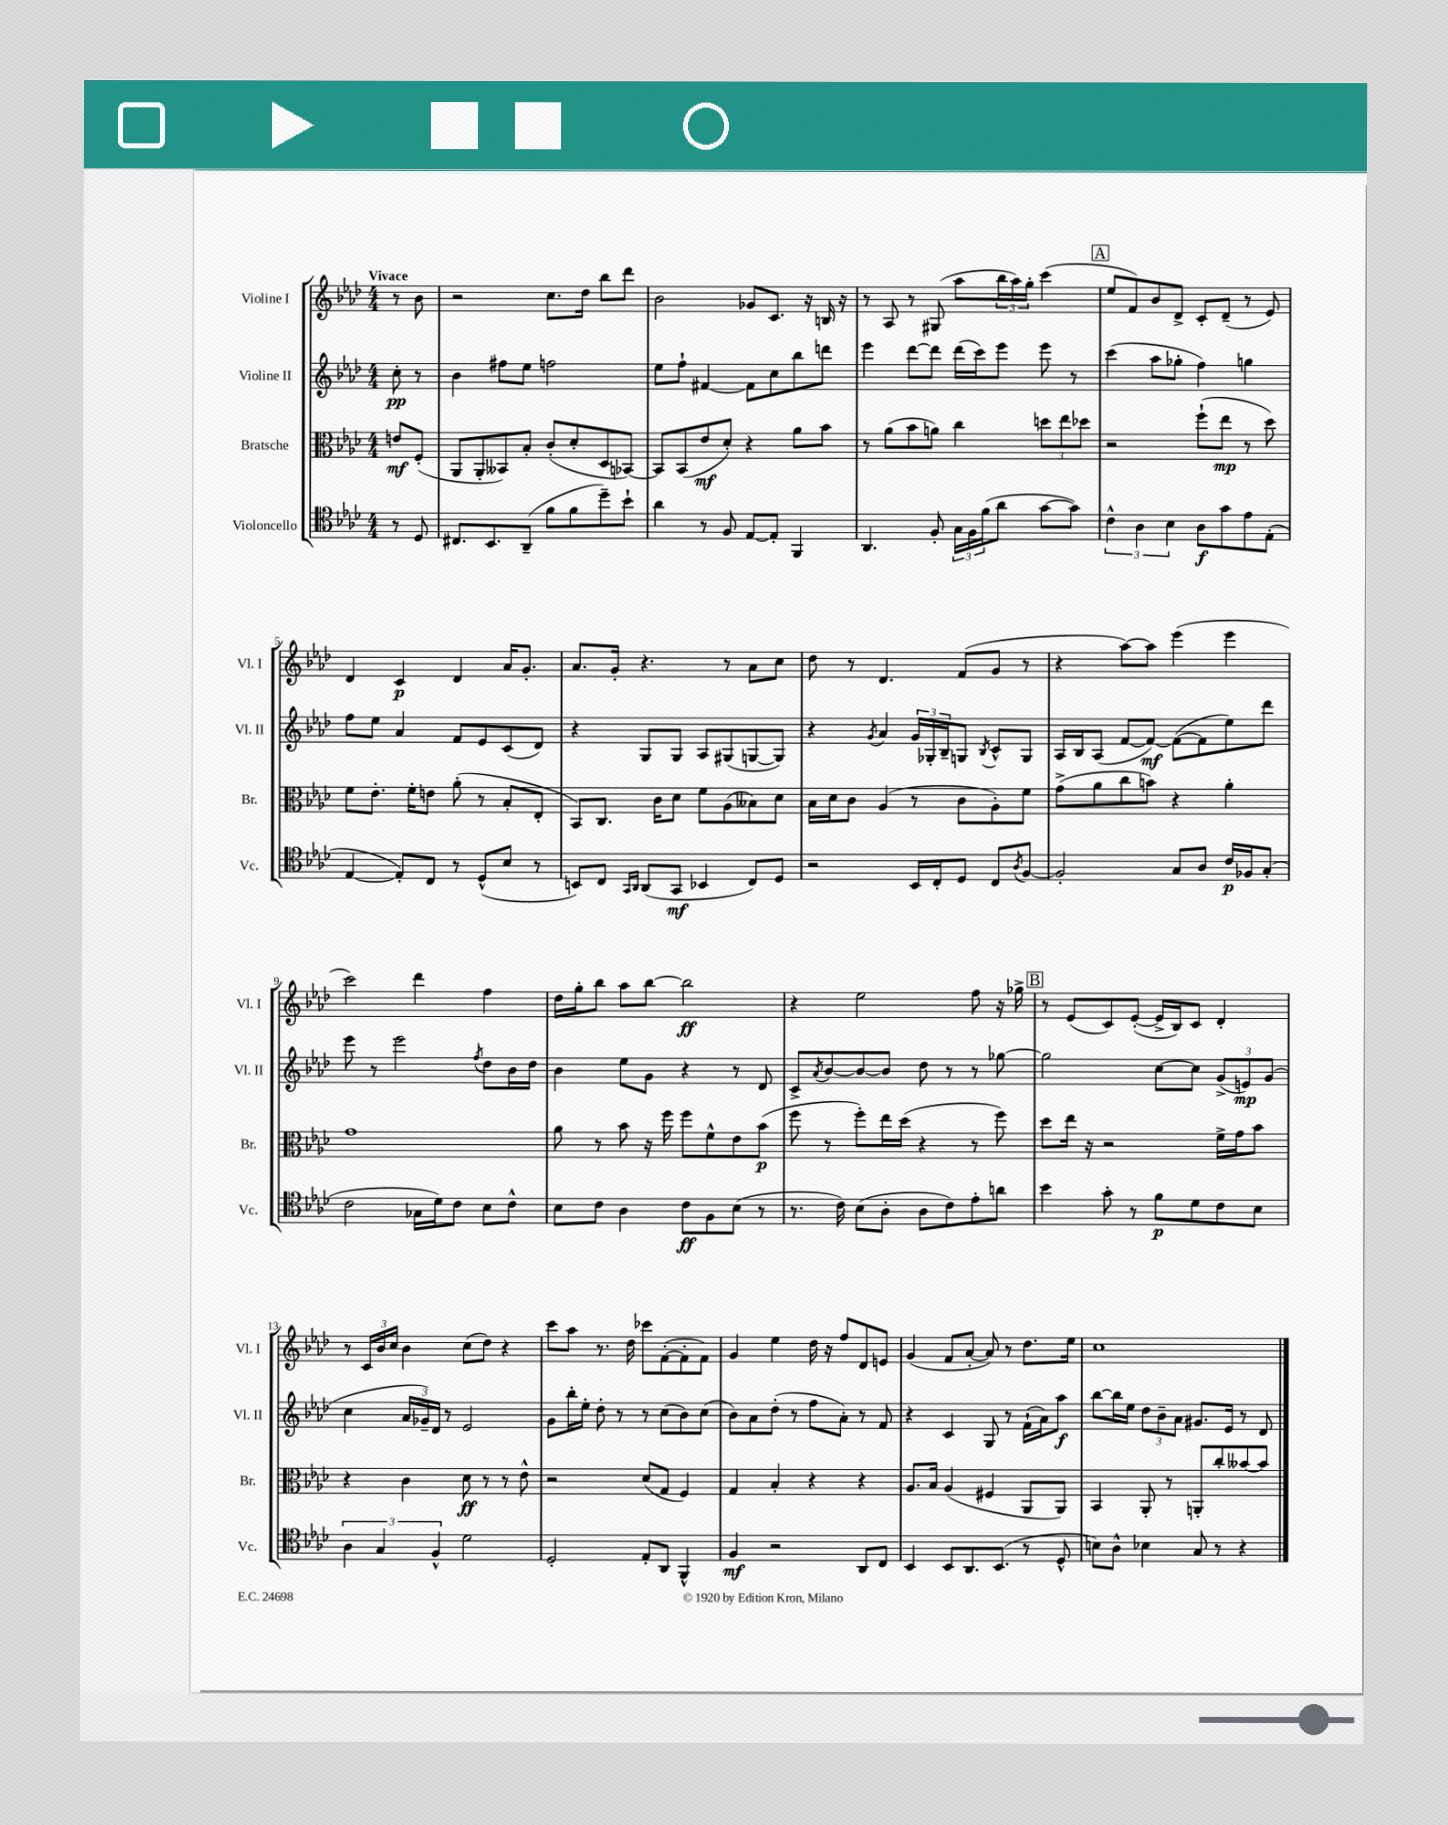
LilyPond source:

<<
\new StaffGroup <<
\new Staff = "s0" \with { instrumentName = "Violine I" shortInstrumentName = "Vl. I" } {
    \clef treble \key aes \major \numericTimeSignature \time 4/4 \partial 4 \tempo "Vivace"
    r8 bes'8 |
    r2 c''8. des''16 bes''8 des'''8 |
    bes'2 ges'8 c'8. r16 b16 r16 |
    r8 aes8 r8 gis8( aes''8 \tuplet 3/2 { bes''16 aes''16) g''16-. } c'''4( |
    \mark \markup { \box "A" } ees''8 f'8) bes'8 des'8-> c'8-. des'8--( r8 ees'8) |
    des'4 c'4\p des'4 aes'16 g'8.-. |
    aes'8. g'16-. r4. r8 aes'8 c''8 |
    des''8 r8 des'4. f'8( g'8 r8 |
    r4 aes''8~) aes''8 ees'''4( ees'''4 |
    c'''2) des'''4 f''4 |
    des''16 g''16-. bes''8 aes''8 bes''8~ bes''2\ff |
    r4 ees''2 f''8 r16 ges''16-> |
    \mark \markup { \box "B" } r8 ees'8( c'8) ees'8~-.( ees'16-> bes16) c'8 des'4-. |
    r8 \tuplet 3/2 { c'16 bes'16 c''16 } bes'4 c''8( des''8) r4 |
    c'''8 aes''8 r8. des''16 ces'''8 f'8~-.( f'8-. f'8) |
    g'4 ees''4 des''16 r16 f''8 des'8 e'8 |
    g'4( f'8 aes'8~-. aes'8) r8 des''8. ees''16 |
    c''1 \bar "|." |
}
\new Staff = "s1" \with { instrumentName = "Violine II" shortInstrumentName = "Vl. II" } {
    \clef treble \key aes \major \numericTimeSignature \time 4/4 \partial 4
    c''8-.\pp r8 |
    bes'4 fis''8 ees''8 f''2 |
    ees''8 f''8-! fis'4~ fis'8 c''8 bes''8 d'''8 |
    ees'''4 des'''8~ des'''8 des'''16( c'''16) ees'''8 ees'''8 r8 |
    \mark \markup { \box "A" } c'''4( aes''8 ges''8-. f''4) g''4 |
    f''8 ees''8 aes'4 f'8 ees'8 c'8( des'8) |
    r4 g8 g8 aes8 gis8( g8~ g8) |
    r4 \acciaccatura { g'8 } aes'4 \tuplet 3/2 { g'16 ges16-. bes16-- } g8 \acciaccatura { bes8 } c'8-^ g8 |
    aes16 bes16 aes8( f'8~ f'8~\mf) f'8~( f'8 ees''8) des'''8 |
    ees'''8 r8 ees'''2 \acciaccatura { f''8 } des''8 bes'16 des''16 |
    bes'4 ees''8 g'8 r4 r8 des'8 |
    c'8-> \acciaccatura { aes'8 } bes'8~ bes'8~ bes'8 des''8 r8 r8 ges''8~ |
    \mark \markup { \box "B" } ges''2 c''8~ c''8 \tuplet 3/2 { g'8->( e'8\mp) g'8( } |
    c''4 \tuplet 3/2 { aes'16 ges'16--) des'16 } r8 ees'2 |
    g'8 bes''16-. ees''16-. des''8-. r8 r8 c''8( bes'8) c''8( |
    bes'8) aes'8 des''8-.( r8 f''8 aes'8-.) r8 f'8 |
    r4 c'4 g8 r8 f'16-!( aes'16) aes''8\f |
    bes''8~ bes''16 ees''16 \tuplet 3/2 { des''8 bes'8-- aes'8 } gis'8. ees'16 r8 des'8 \bar "|." |
}
\new Staff = "s2" \with { instrumentName = "Bratsche" shortInstrumentName = "Br." } {
    \clef alto \key aes \major \numericTimeSignature \time 4/4 \partial 4
    e'8\mf f8-.( |
    aes,8 aes,8-. beses,8) bes8-. c'8-.( des'8-. des8 bes,8~) |
    bes,8 bes,8( ees'8\mf des'8-.) r4 aes'8 bes'8 |
    r8 aes'8( bes'8 a'8) c''4 \tuplet 3/2 { d''8 ees''8 des''8 } |
    \mark \markup { \box "A" } r2 f''8-!( ees''8\mp r8 des''8) |
    f'8 ees'8.-. f'16-. e'8 aes'8-.( r8 bes8-. ees8-. |
    bes,8) c8. c'16 des'8 f'8 aes8( beses8) des'8 |
    bes16 des'16 c'8 aes4( r8 c'8 aes8-.) f'8 |
    g'8->( aes'8 c''8 b'8) r4 aes'4-. |
    g'1 |
    aes'8 r8 bes'8 r16 f''16 f''8 f'8-^ ees'8 bes'8\p( |
    f''8 r8 f''8-.) ees''16 des''16( r4 r8 f''8) |
    \mark \markup { \box "B" } des''8 ees''16 r16 r2 f'16-> g'16 bes'8 |
    r4 c'4 des'8\ff r8 r8 ees'8-^ |
    r2 des'8( g8 f4) |
    g4 bes4-. r4 r4 |
    aes8. bes16 aes4( fis4 aes,8 aes,8) |
    bes,4 aes,8-. r8 a,8-. c''8-. beses'8~ beses'8 \bar "|." |
}
\new Staff = "s3" \with { instrumentName = "Violoncello" shortInstrumentName = "Vc." } {
    \clef tenor \key aes \major \numericTimeSignature \time 4/4 \partial 4
    r8 des8 |
    cis8. bes,8. aes,8--( f'8 f'8 des''8--) bes'8-! |
    aes'4 r8 f8 ees8~ ees8-. f,4 |
    aes,4. f8-. \tuplet 3/2 { g16 f16 f'16( } aes'8 g'8~ g'8) |
    \mark \markup { \box "A" } \tuplet 3/2 { c'4-^ aes4 bes4 } aes8\f g'8 ees'8 ees8-.( |
    ees4~ ees8-.) c8 r8 des8-^( bes8 r8 |
    b,8) c8 \grace { g,16 aes,16 } aes,8( g,8\mf bes,4 c8) des8 |
    r2 bes,16 c16-. des8 c8 \acciaccatura { aes8 } f8~ |
    f2-. g8 aes8 c'16\p fes16 g8-.( |
    c'2 ges16 des'16) c'8 bes8 c'8-^ |
    bes8 c'8 aes4 c'8\ff f8 bes8( r8 |
    r8. c'16) bes8( aes8-. aes8 c'8) ees'8-. a'8 |
    \mark \markup { \box "B" } bes'4 g'8-. r8 f'8\p des'8 c'8 bes8 |
    \tuplet 3/2 { aes4 g4 f4-^ } des'2 |
    des2-. ees8-. aes,8 f,4-^ |
    f4\mf r2 aes,8 c8 |
    bes,4 bes,8 aes,8. bes,8.( r8 des8-^ |
    b8) aes8-^ bes4 g8 r8 r4 \bar "|." |
}
>>
>>
